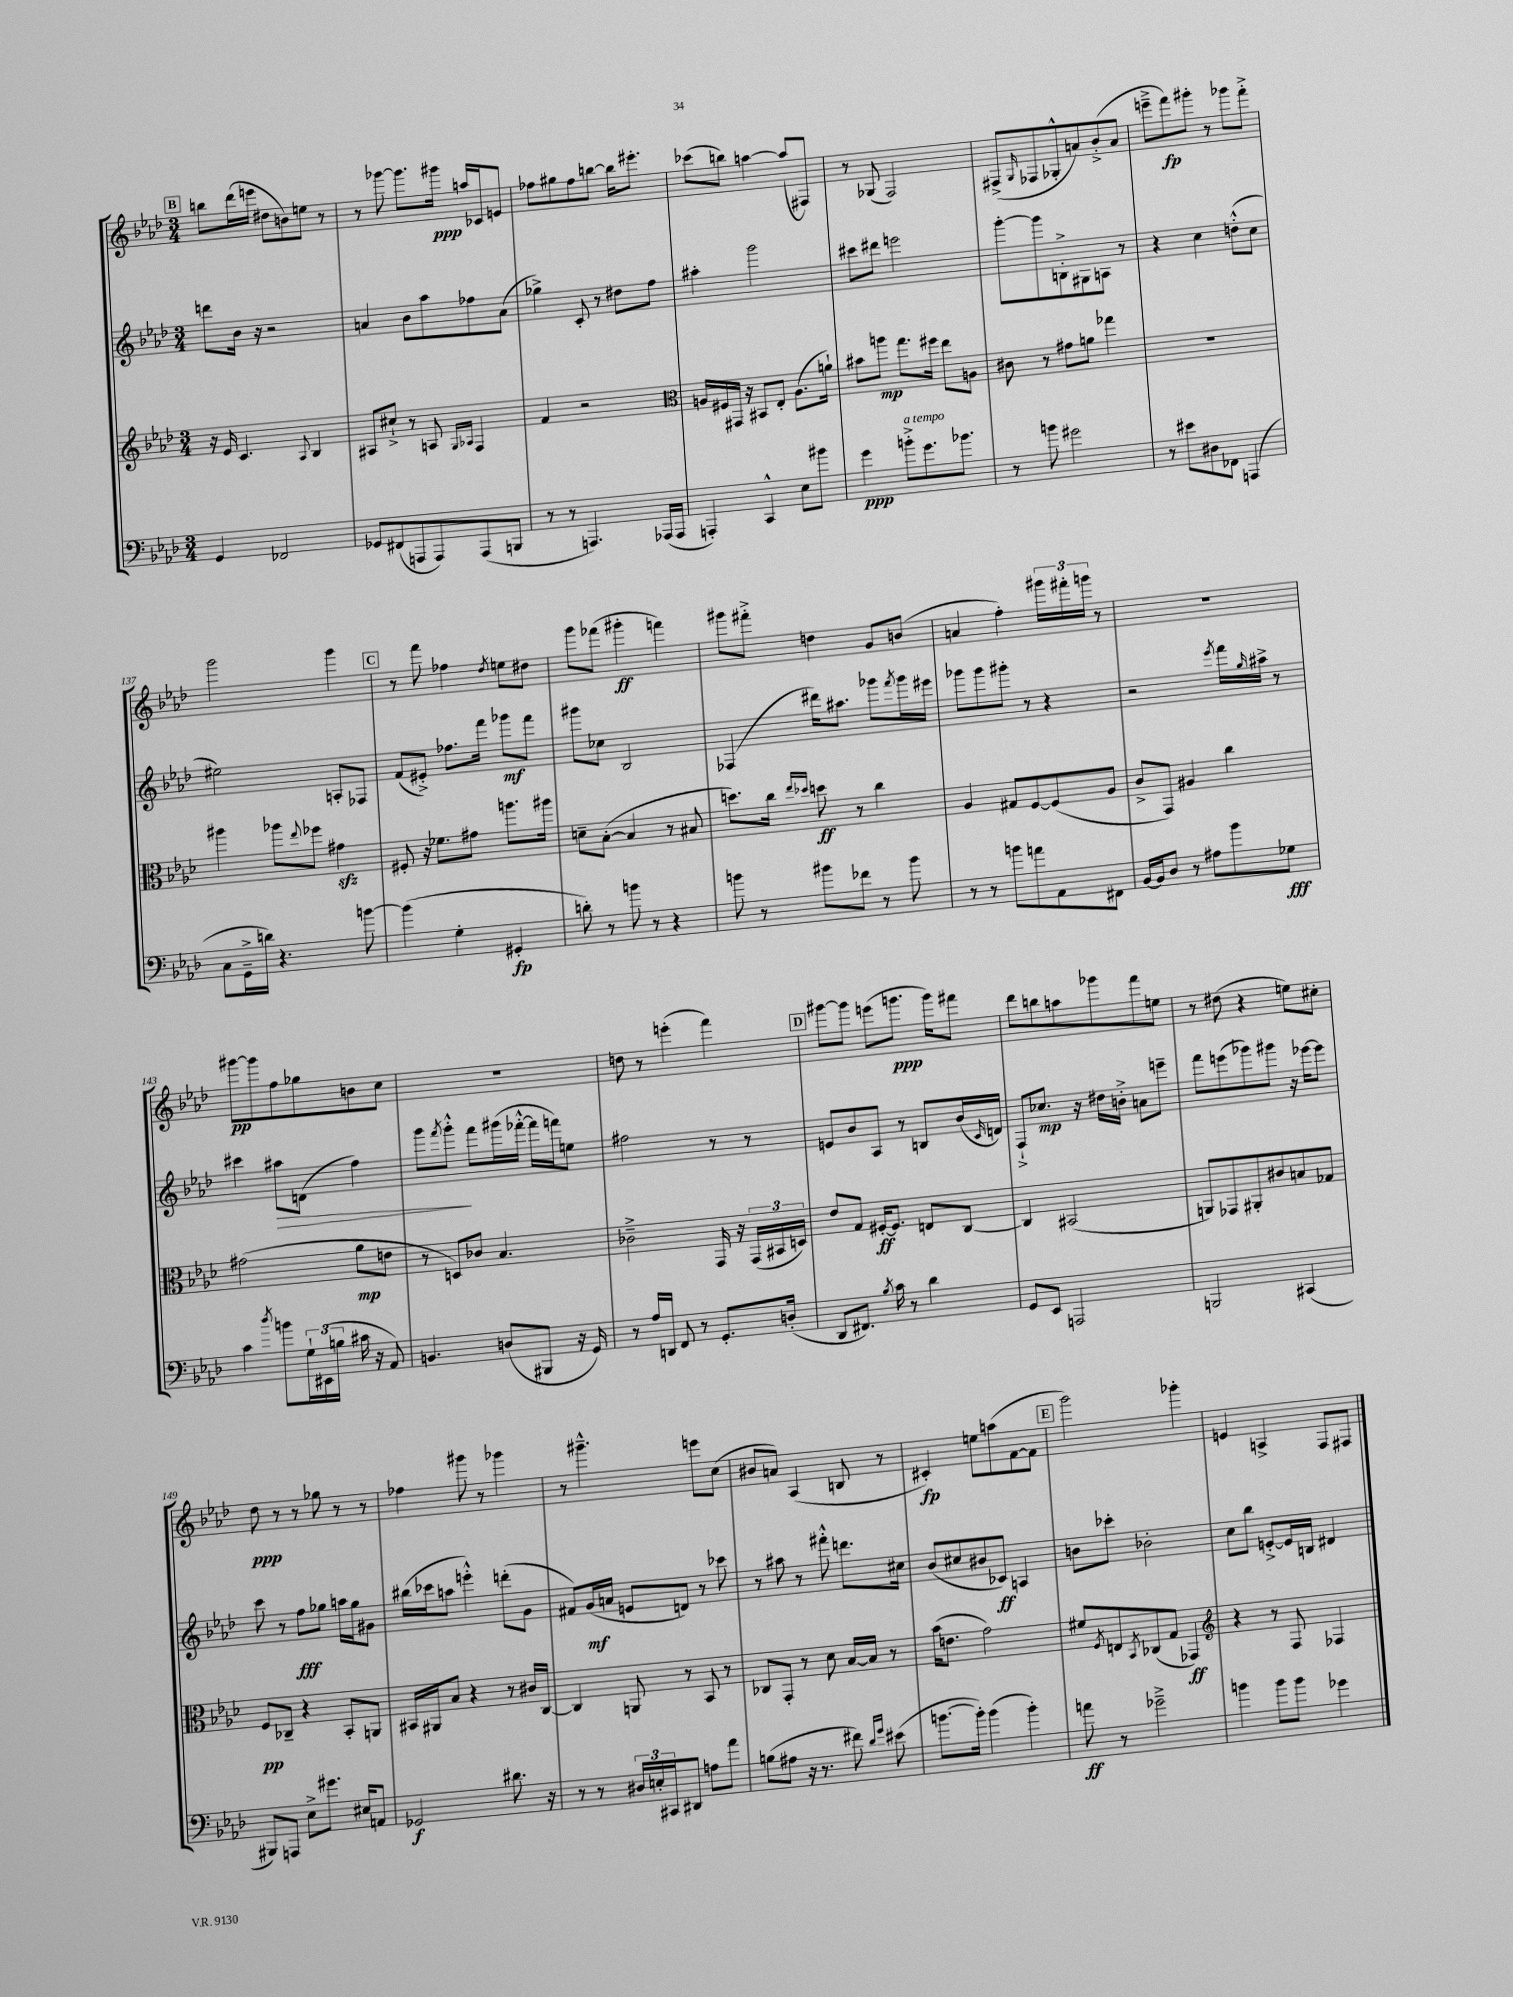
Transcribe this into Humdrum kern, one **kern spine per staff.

**kern	**kern	**kern	**kern
*staff4	*staff3	*staff2	*staff1
*clefF4	*clefG2	*clefG2	*clefG2
*k[b-e-a-d-]	*k[b-e-a-d-]	*k[b-e-a-d-]	*k[b-e-a-d-]
*M3/4	*M3/4	*M3/4	*M3/4
4GG/	16r	8ddd\L	8bb\L
.	16e-/	.	.
.	4.c/	16b-\Jk	(16ddd-\L
.	.	16r	16eee\JJ
2FF-/	.	2r	8dd#\L
.	.	.	8b\)
.	8qqA-/	.	.
.	4B-/	.	8ee\J
.	.	.	8r
=	=	=	=
8GG-/L	8A#/L	4a/	8r
(8FF#/	8cc#`^/J	.	[8ggg-\
8AAA/	8r	8b-\L	8.ggg-\]L
8AAA/)	8A/	8aa-\	.
.	.	.	16ggg#\Jk
.	16qqG/LL	.	.
.	16qqA-/JJ	.	.
(8AAA/	4F/	8ff-\	16aa/LL
.	.	.	16c-/J
8BBB/J	.	(8a\J	8e/J
=	=	=	=
8r	4f/	4gg-^\)	8ff-\L
8r	.	.	8gg#\
4.AAA/)	2r	8c'/	8ff-\
.	.	8r	[8bb\J
.	.	8dd#\L	16bb\]LK
.	.	.	8.eee#'\J
(16AAA-/LL	.	8ff\J	.
16AAA-/JJ	.	.	.
=	=	=	=
*	*clefC3	*	*
4AAA'/)	16A/LL	4aa#'\	(8ccc-\L
.	16F#/	.	.
.	16GG#/JJ	.	8bb\J)
.	16r	.	.
4CC^^/	8BB#/L	2ggg\	[4aa\
.	8E-'/J	.	.
8E-\L	(8.A\L	.	(8aa/]L
8b#\J	.	.	8F#/J)
.	16a`\Jk)	.	.
=	=	=	=
4g\	8b#\L	8ccc#\L	8r
.	8aa\J	8ddd#\J	(8G-/
8b'^\L	8.gg\L	2eee\	2F/)
8.g\	.	.	.
.	16ff#\Jk	.	.
.	8ee-\L	.	.
8.b-\J	.	.	.
.	8A\J	.	.
=	=	=	=
8r	8c#\	[8ggg'\L	(8F#^/L
.	.	.	16qqG/
8b\	8r	8ggg\]	8F-/
2g#\	8g#\L	8B'^\	8G-'^^/
.	8a\J	8G#\	8a/)
.	4gg-\	8A\J	(8b-'^/
.	.	8r	8a/J
=	=	=	=
8r	2.r	4r	8eee~^\L
8e#\L	.	.	8fff\)
8D#\	.	4cc\	8ggg#'\J
8FF-\J	.	.	8r
(4AAA/	.	(8dd'^^\L	8ggg-\L
.	.	8cc\J	8fff'^\J
=	=	=	=
8C\L	4aa#\	2ee#\)	2ggg\
16GG~^\L	.	.	.
16d\JJ)	.	.	.
4.r	8aa-\L	.	.
.	8qqee-/	.	.
.	8ff-\J	.	.
.	4g#\	8A'/L	4ggg\
[8b\	.	8F-/J	.
=	=	=	=
(4b\]	8F#'/	(8f/L	8r
.	16r	8e#'^/J)	8fff\
.	8.f-\L	.	.
4G'\	.	8.ff-\L	4ff-\
.	8g#\J	.	.
.	.	16fff\Jk	.
.	.	.	8qdd-/
4GG#'/	8.aa\L	8ggg-\L	8ee\L
.	.	8fff\J	8dd#\J
.	16aa#\Jk	.	.
=	=	=	=
8d'\)	8d~\L	8ggg#\L	8ggg\L
8r	([8B-'\J	8cc-\J	(8fff-\J
8b\	4B-/]	2B-/	4ggg#'\
8r	.	.	.
4r	8r	.	4fff\)
.	8B#/	.	.
=	=	=	=
8b\	8.dd\L)	(4F-/	8ggg#\L
8r	.	.	8fff#'^\J
.	16cc\Jk	.	.
.	16qqee-/LL	.	.
.	16qqdd-/JJ	.	.
8b#\L	8dd\	16ddd#\LK)	4dd\
.	.	8.aa#\J	.
8f-\J	8r	.	.
8r	4cc\	8ggg-\L	8g/L
.	.	8qfff/	.
8b#\	.	16ggg-\L	(8b/J
.	.	16eee#\JJ	.
=	=	=	=
8r	4A-/	8ggg-\L	4a/
8r	.	8ggg-\	.
8b\L	8G#/L	8ggg#'\J	4ff'\)
8a\	[8F/	8r	.
8AA-\	(8F/]	4r	24ggg#\LL
.	.	.	24fff#'\
.	.	.	24ggg\JJ
8FF#\J	8A-/J	.	8r
=	=	=	=
[16BB-/LL	8c^/L	2r	2.r
16BB-/]J	.	.	.
8D-/J	8GG/J)	.	.
8r	4A#/	.	.
8A#\L	.	.	.
.	.	8qeee-/	.
8b-\	4cc\	16fff\LL	.
.	.	16qqgg/	.
.	.	16aa#^\JJ	.
8G-\J	.	8r	.
=	=	=	=
4c\	(2g#\	4ccc#\	[8ggg#\L
.	.	.	8ggg#\]
8qdd-/	.	.	.
8b\L	.	8aa#\L	8ff\
24G`\L	.	(8d\J	8gg-\
(24EE#\	.	.	.
24B\JJ	.	.	.
16c#\	8a-\L	4ff\)	8b\
16r	.	.	.
8AA-/)	8e\J	.	8cc\J
=	=	=	=
4.BB/	8r	8ggg\L	2.r
.	.	8qfff/	.
.	8D/L)	8ggg'^^\J	.
.	8c-/J	8fff\L	.
(8D/L	4.B-/	(16ggg#\L	.
.	.	[16fff-'^^\JJ	.
8BBB#/J	.	16fff-\]LL	.
.	.	16fff\J)	.
16r	.	8ee\J	.
16GG/)	.	.	.
=	=	=	=
8r	2c-~^\	2ff#\	8dd\
16A-/LL	.	.	8r
16DD/JJ	.	.	.
8FF/	.	.	(4eee'\
8r	.	.	.
8.GG'/L	16GG/	8r	4fff\)
.	16r	.	.
.	(24GG/LL	8r	.
.	24BB#/	.	.
(16D'/Jk	.	.	.
.	24D/JJ)	.	.
=	=	=	=
8DD-/L	8e-/L	8e/L	[8ggg#\L
8.FF#/J)	8G/J	8b-/	8ggg#\]J
.	[16F#'/LK	8A-/J	(8eee\L
8qB-/	.	.	.
16c\	8.F#/]J	.	.
8r	.	8r	8.ggg\J
4d-\	8E/L	8B/L	.
.	.	.	16ggg\LK)
.	[8C/J	(16b-/L	8fff#\J
.	.	16qqc/	.
.	.	16d/JJ)	.
=	=	=	=
8GG/L	4C/]	8F`^/L	8ddd-\L
8EE-/J	.	8.cc-/J	8bb\
2AAA/	(2BB#/	.	8aa\
.	.	16r	.
.	.	16dd#\LL	8ggg-\
.	.	16b'^\JJ	.
.	.	8a\L	8fff\
.	.	8eee~\J	8ee\J
=	=	=	=
2BBB/	8AA/L)	8fff\L	8r
.	8GG-/	(8eee\	(8dd#\
.	8AA#'/	8ggg-\)	4r
.	8c#/	8ggg#\J	.
(4CC#/	8B/	16r	8ee\L)
.	.	[16eee-\LK	.
.	8G-/J	8eee-\]J	8cc#'\J
=	=	=	=
8BBB#/L)	8F/L	8ccc\	8dd-\
8AAA/J	8C-~/J	8r	8r
8E-^\L	4r	8ff\L	8r
8.g#\J	.	8gg-\J	8gg-\
.	8BB-'/L	16aa\LL	8r
16E#/LK	.	16gg-\J	.
8AA/J	8AA/J	8g#\J	8r
=	=	=	=
2GG-/	16BB#/LL	(16bb#\LL	4ff-\
.	16AA#/J	16ccc-\J	.
.	8B-/J	8aa\J	.
.	4r	4eee'^^\)	8ggg#\
.	.	.	8r
8.d#\	8r	(8ddd'\L	4ggg-\
.	16c#/LL	8g\J	.
16r	[16C/JJ	.	.
=	=	=	=
8r	4C/]	8f#/L)	8r
8r	.	(16g/L	4.ggg#~^^\
.	.	16a/JJ	.
24D#/LL	8AA/	8e/L	.
24E'/	.	.	.
24CC#/J	.	.	.
8DD#/J	8r	8d/J)	.
8A\L	8BB-/	8r	8eee\L
8a-\J	8r	8ccc-\	(8cc\J
=	=	=	=
(8B\L	8C-/L	8r	8b#/L
8A#\J	8GG'/J	8aa#\	8a/J)
16r	8r	8r	(4A-/
8.r	.	.	.
.	8d-\	8fff#'^^\	.
8f#\)	[16B-/LL	8.ddd\L	8B/
.	16B-/]JJ	.	.
16qqd-/LL	.	.	.
16qqg/JJ	.	.	.
(8e#\	8r	.	8r
.	.	16cc#\Jk	.
=	=	=	=
[8.b\L	(16b-\LK	(8b-/L	4c#'/)
.	8.e\J	.	.
.	.	8cc#/	.
16b'\]Jk)	.	.	.
(4b\	2g\)	8b#/	8ee\L
.	.	8c-/J)	(8aa\
4b'\)	.	4A/	[8f\
.	.	.	8f\]J
=	=	=	=
8a\	8f#/L	8b\L	2ggg\)
.	8qF/	.	.
8r	8E/	8ccc-'\J	.
.	8qBB-/	.	.
2g-~^\	(8C-/	2b-'\	.
.	8G/J	.	.
.	4GG-/)	.	4ggg-'\
=	=	=	=
*	*clefG2	*	*
4b\	4r	8cc\L	4e/
.	.	8bb-\J	.
8b\L	8r	[8e'^/L	4A^/
8b\J	8F/	16e/]L	.
.	.	16B/JJ	.
4g-\	4F-/	4d#/	8F/L
.	.	.	8F#/J
==	==	==	==
*-	*-	*-	*-
